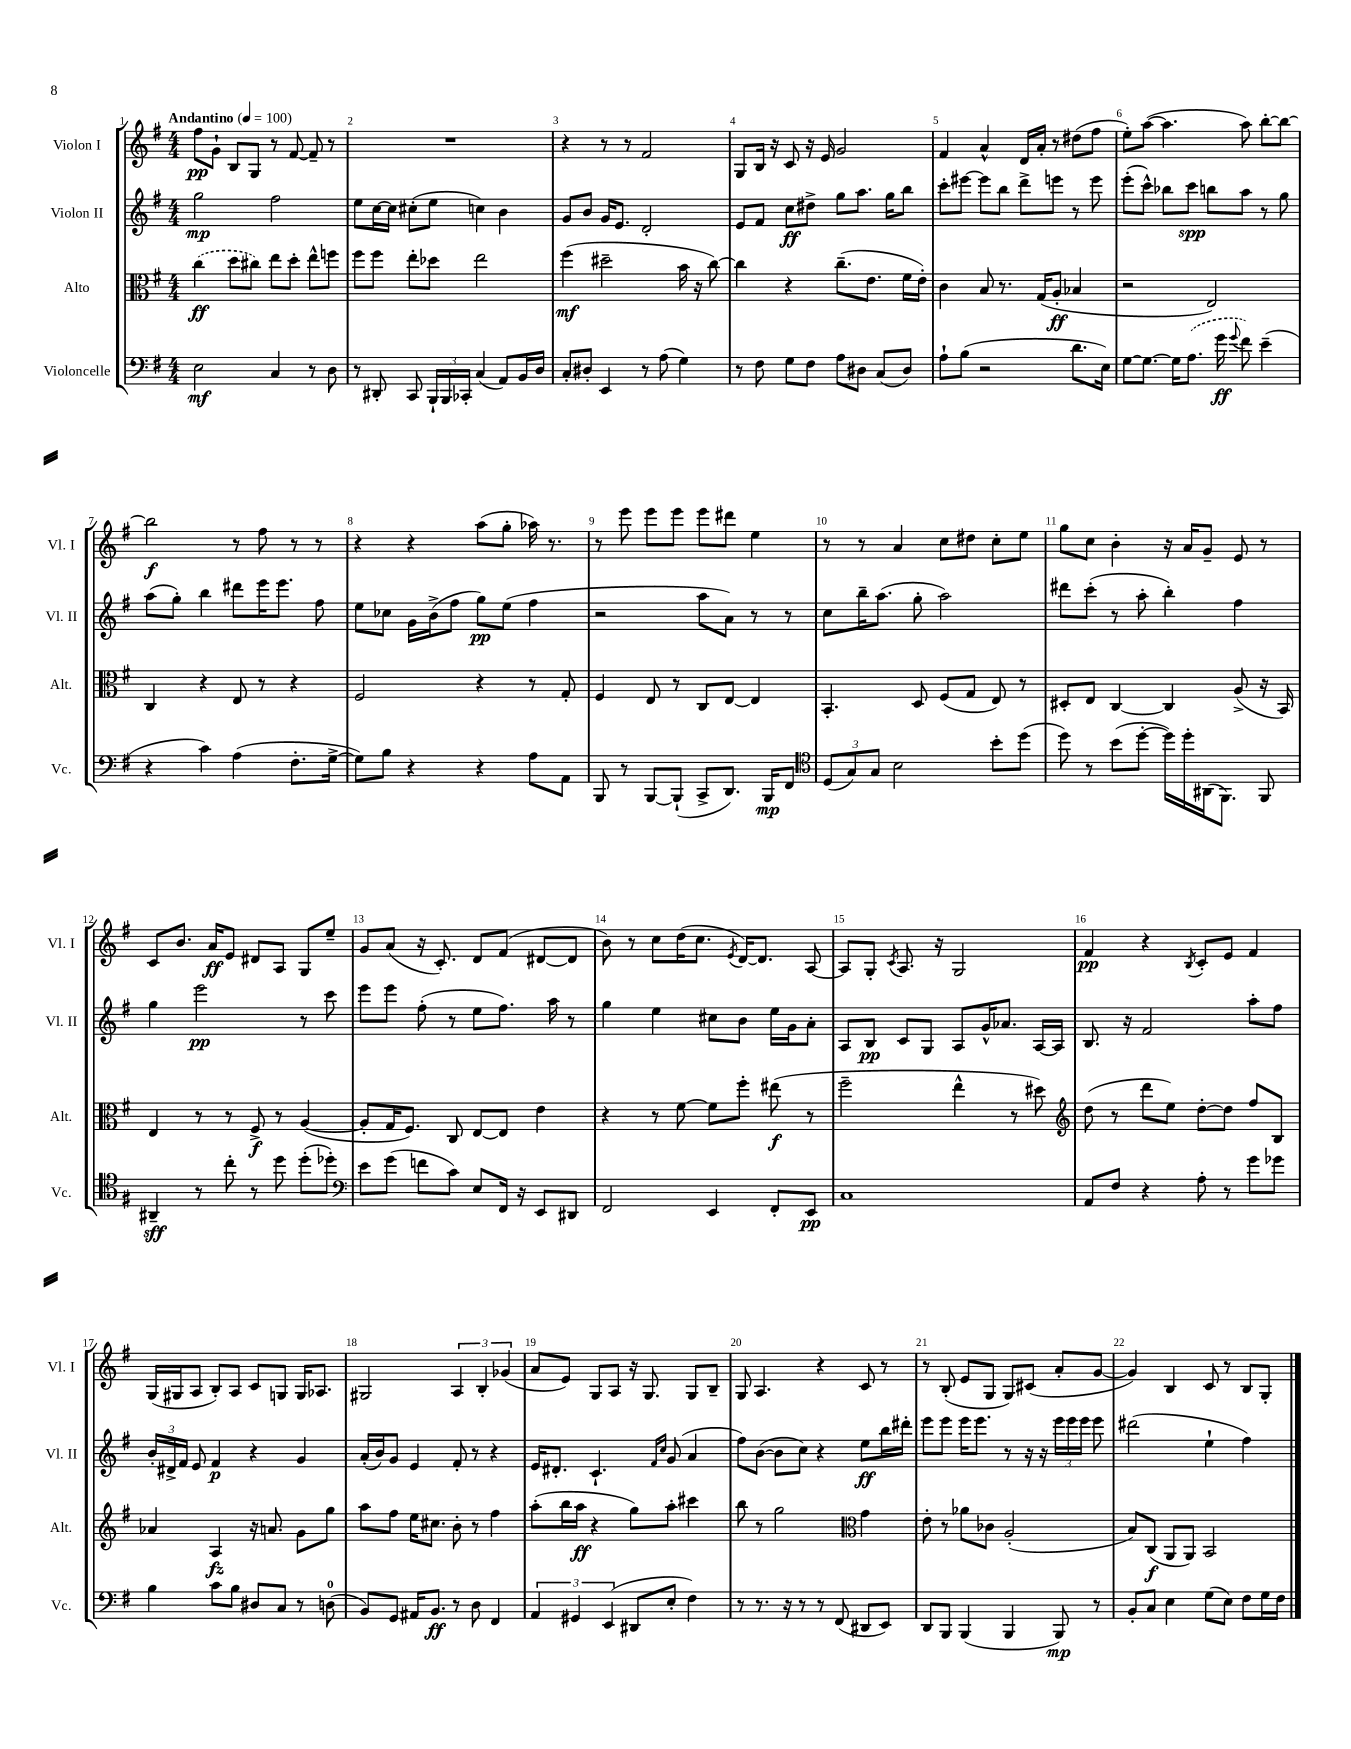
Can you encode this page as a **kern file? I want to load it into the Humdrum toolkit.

**kern	**kern	**kern	**kern
*staff4	*staff3	*staff2	*staff1
*clefF4	*clefC3	*clefG2	*clefG2
*k[f#]	*k[f#]	*k[f#]	*k[f#]
*M4/4	*M4/4	*M4/4	*M4/4
*MM100	*MM100	*MM100	*MM100
2E	(4cc	2gg	8ff#
.	.	.	8g`
.	8dd	.	8B
.	8cc#)	.	8G
4C	8ee	2ff#	8r
.	8dd'	.	[8f#
8r	8ee^^	.	8f#~]
8D	8ff	.	8r
=	=	=	=
8r	8ff#	8ee	1r
8DD#'	8ff#	[16cc	.
.	.	16cc]	.
8CC	8ee'	(8cc#'	.
24BBB`	8dd-	8ee	.
24BBB	.	.	.
24CC-'	.	.	.
(4C	2ee	4cc)	.
8AA)	.	4b	.
16BB	.	.	.
16D	.	.	.
=	=	=	=
8C'	(4ff#	8g	4r
8D#'	.	8b	.
4EE	2dd#~	16g	8r
.	.	8.e	.
.	.	.	8r
8r	.	2d'	2f#
(8A	.	.	.
4G)	16b	.	.
.	16r	.	.
.	[8cc)	.	.
=	=	=	=
8r	4cc]	8e	8G
8F#	.	8f#	16B
.	.	.	16r
8G	4r	8cc	8c
8F#	.	8dd#^	16r
.	.	.	16e
8A	(8.cc~	8gg	2g
8D#	.	8.aa	.
.	8.e	.	.
(8C	.	.	.
.	.	16gg	.
8D#)	16f#	8bb	.
.	16e')	.	.
=	=	=	=
8A`	4c	8ccc'	4f#
(8B	.	[8eee#	.
2r	8B	8eee#]	4a^^
.	8.r	8bb	.
.	.	8ddd^	16d
.	(16G	.	16a'
.	8A'	8eee	8r
8.d	4B-	8r	(8dd#
.	.	8eee	8ff#
16E)	.	.	.
=	=	=	=
[8G	2r	(8eee'	8ee')
8.G_	.	8ccc^^)	([8aa
.	.	8bb-	4.aa]
16G]	.	.	.
(8.A	.	8ccc	.
.	2E)	8bb	.
16g	.	.	.
8qqg	.	.	.
8f#)	.	8aa	8aa)
(4e~	.	8r	[8bb'
.	.	8gg	8bb_
=	=	=	=
4r	4C	(8aa	2bb]
.	.	8gg')	.
4c)	4r	4bb	.
(4A	8E	8ddd#	8r
.	8r	16eee	8ff#
.	.	8.eee	.
8.F#'	4r	.	8r
.	.	8ff#	8r
[16G^	.	.	.
=	=	=	=
8G])	2F#	8ee	4r
8B	.	8cc-	.
4r	.	16g	4r
.	.	(16b^	.
.	.	8ff#	.
4r	4r	8gg)	(8aa
.	.	(8ee	8gg'
8A	8r	4ff#	16aa-)
.	.	.	8.r
8AA	8G'	.	.
=	=	=	=
8BBB	4F#	2r	8r
8r	.	.	8eee
[8BBB	8E	.	8eee
(8BBB`]	8r	.	8eee
8CC^	8C	8aa	8eee
8.DD)	[8E	8a)	8ddd#
.	4E]	8r	4ee
16BBB	.	.	.
8FF#	.	8r	.
=	=	=	=
*clefC4	*	*	*
(12D	4.BB'	8cc	8r
12G)	.	.	.
.	.	16bb~	8r
12G	.	.	.
.	.	(8.aa	.
2B	.	.	4a
.	8D	8gg'	.
.	(8F#	2aa)	8cc
.	8G	.	8dd#
8b'	8E)	.	8cc'
(8dd	8r	.	8ee
=	=	=	=
8dd)	8D#'	8ddd#	8gg
8r	8E	(8ccc'	8cc
(8b	[4C	8r	4b'
[8dd'	.	8aa'	.
16dd])	4C]	4bb')	16r
16dd'	.	.	16a
(16AA#	.	.	8g~
8.FF#)	.	.	.
.	(8A^	4ff#	8e
8FF#	16r	.	8r
.	16BB)	.	.
=	=	=	=
4AA#~	4E	4gg	8c
.	.	.	8.b
8r	8r	2eee	.
.	.	.	16a
8cc'	8r	.	8e
8r	8F#^	.	8d#
8dd	8r	.	8A
(8dd'	([4A	8r	8G
8dd-')	.	8ccc	8ee~
=	=	=	=
*clefF4	*	*	*
8e	8A']	8eee	8g
(8g	16G	8eee	(8a
.	8.F#)	.	.
8f	.	(8ff#'	16r
.	.	.	8.c')
8c)	8C	8r	.
8E	[8E	8ee	8d
16FF#	8E]	8.ff#)	(8f#
16r	.	.	.
8EE	4e	.	[8d#
.	.	16aa	.
8DD#	.	8r	8d#]
=	=	=	=
2FF#	4r	4gg	8b)
.	.	.	8r
.	8r	4ee	8cc
.	[8f#	.	(16dd
.	.	.	8.cc
4EE	8f#]	8cc#	.
.	.	.	8qe
.	8ff#'	8b	[16d)
.	.	.	8.d]
8FF#'	(8ee#	16ee	.
.	.	16g	.
8EE	8r	8a'	[8A
=	=	=	=
1C	2ff#~	8A	8A]
.	.	8B	8G'
.	.	.	8qc
.	.	8c	8.A
.	.	8G	.
.	.	.	16r
.	4ee^^	8A	2G
.	.	16g^^	.
.	.	8.a-	.
.	8r	.	.
.	8dd#)	[16A	.
.	.	16A]	.
=	=	=	=
*	*clefG2	*	*
8AA	(8dd	8.B	4f#
8F#	8r	.	.
.	.	16r	.
4r	8ddd	2f#	4r
.	8ee)	.	.
.	.	.	8qB
8A'	[8dd'	.	8c'
8r	8dd]	.	8e
8g	8ff#	8aa'	4f#
8g-	8B	8ff#	.
=	=	=	=
4B	4a-	24b'	(16G
.	.	24d#^	.
.	.	.	16G#
.	.	24f#	.
.	.	8e	8A
8c	4A	4f#	8B')
8B	.	.	8A
8D#	16r	4r	8c
.	8.a	.	.
8C	.	.	8G
8r	8g	4g	16G
.	.	.	8.A-
(8D	8gg	.	.
=	=	=	=
8BB)	8aa	(16a'	2G#
.	.	16b)	.
8GG	8ff#	8g	.
16AA#	16ee	4e	.
8.BB	8.cc#	.	.
8r	8b'	8f#'	6A
8D	8r	8r	.
.	.	.	6B'
4FF#	4ff#	4r	.
.	.	.	(6g-
=	=	=	=
6AA	(8aa'	16e	8a
.	.	8.d#'	.
.	16bb	.	8e)
6GG#	.	.	.
.	16aa	.	.
.	4r	4.c`	8G
(6EE	.	.	.
.	.	.	8A
8DD#	8gg)	.	16r
.	.	.	8.G
.	.	16qqf#	.
.	.	16qqcc	.
8E'	8aa'	(8g	.
4F#)	4ccc#	4a	8G
.	.	.	8B~
=	=	=	=
8r	8bb	8ff#)	8G
8.r	8r	([8b	4.A
.	2gg	8b]	.
16r	.	.	.
8r	.	8cc)	.
8r	.	4r	4r
(8FF#	.	.	.
*	*clefC3	*	*
8DD#	4g	8ee	8c
8EE)	.	16bb	8r
.	.	16ddd#'	.
=	=	=	=
8DD	8e'	8eee	8r
8BBB	8r	8eee	(8B'
(4BBB	8a-	16eee	8e
.	.	8.eee	.
.	8c-	.	8G
4BBB	(2A'	8r	8G)
.	.	16r	(8c#
.	.	16r	.
8BBB)	.	24eee	8a'
.	.	24eee	.
.	.	24eee	.
8r	.	8eee	[8g
=	=	=	=
8BB'	8B)	(2ddd#	4g])
8C	(8C	.	.
4E	8AA	.	4B
.	8AA)	.	.
(8G	2BB	4ee`	8c
8E)	.	.	8r
8F#	.	4ff#)	8B
16G	.	.	8G'
16F#	.	.	.
==	==	==	==
*-	*-	*-	*-
